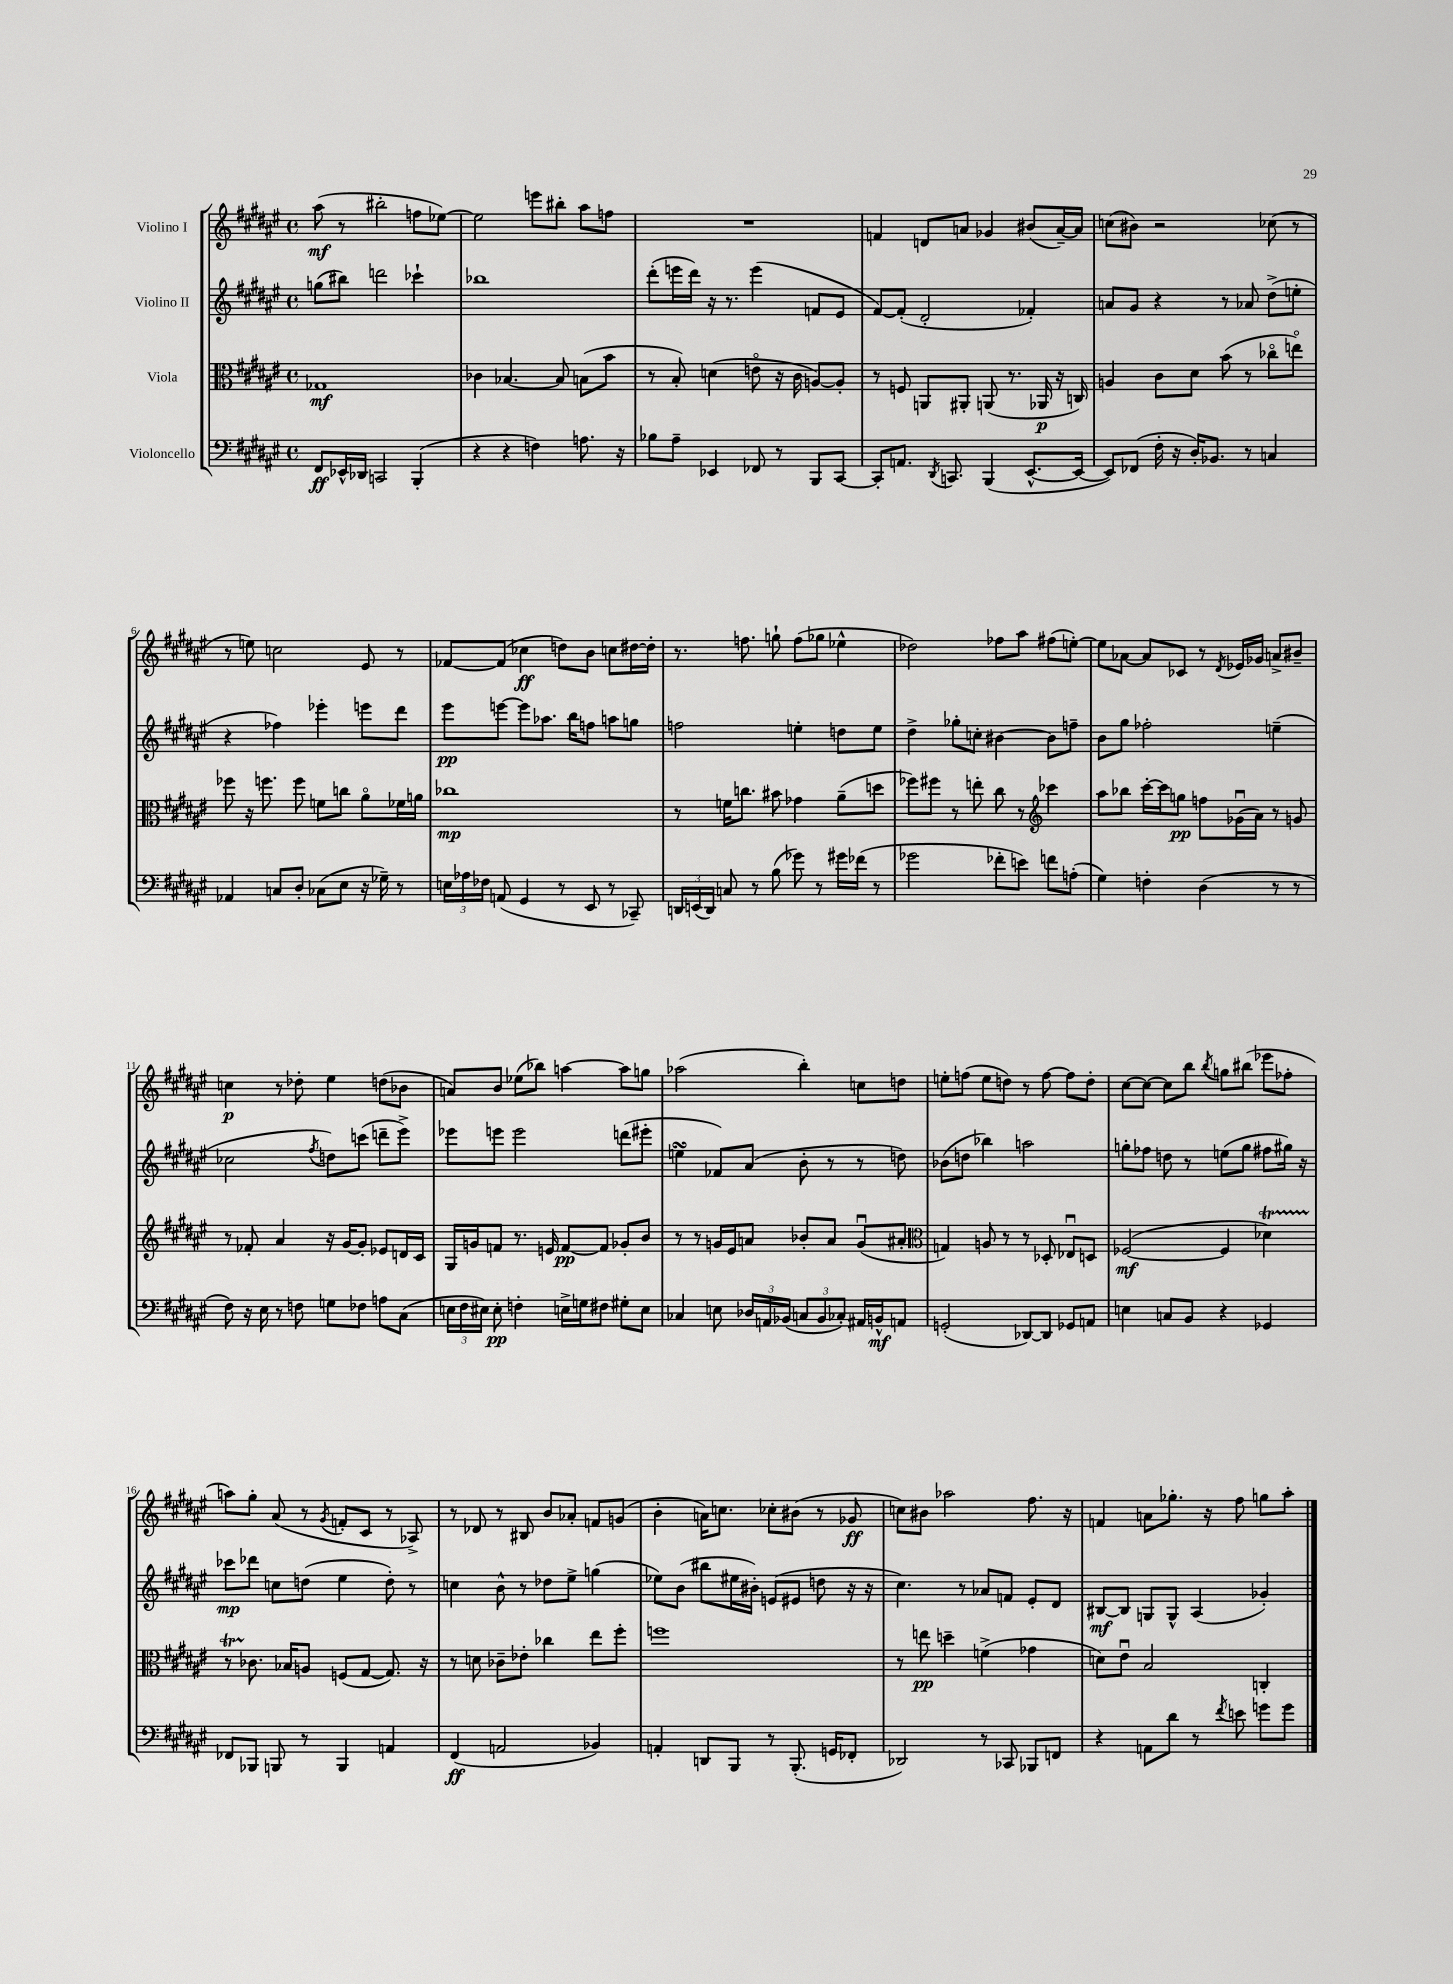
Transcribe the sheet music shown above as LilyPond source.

<<
\new StaffGroup <<
\new Staff = "s0" \with { instrumentName = "Violino I" } {
    \clef treble \key fis \major \defaultTimeSignature \time 4/4
    \autoBeamOff ais''8\mf( r8 bis''2-. f''8[ ees''8]~) |
    ees''2 e'''8[ bis''8]-. ais''8[ f''8] |
    R1 |
    f'4 d'8[ a'8] ges'4 bis'8[( a'16~--) a'16] |
    c''8[( bis'8]) r2 ces''8( r8 |
    r8 e''8) c''2 eis'8 r8 |
    fes'8[~ fes'8]( ces''4\ff d''8[) b'8] c''8[ dis''16~ dis''16]-. |
    r8. f''8. g''8-! f''8[( ges''8] ees''4-^ |
    des''2) fes''8[ ais''8] fis''8[( e''8]~-.) |
    e''8[ aes'8]~ aes'8[ ces'8] r8 \acciaccatura { dis'8 } ees'16[ ges'16] a'8[-> bis'8]-- |
    c''4\p r8 des''8-. eis''4 d''8[( bes'8] |
    a'8[) b'8] ees''8[( bes''8]) a''4~ a''8[ g''8] |
    aes''2( b''4-.) c''8[ d''8] |
    e''8[-. f''8]( e''8[ d''8]) r8 f''8~ f''8[ d''8]-. |
    cis''8[~ cis''8]~ cis''8[ b''8] \acciaccatura { b''8 } g''8[ bis''8]( ees'''8[ fes''8]-. |
    a''8[) gis''8]-. ais'8( r8 \acciaccatura { gis'8 } f'8[-. cis'8] r8 aes8->) |
    r8 des'8 r8 bis8 b'8[ aes'8]-. f'8[ g'8]( |
    b'4-. a'16[) c''8.] ces''8[-. bis'8]( r8 ges'8\ff |
    c''8[) bis'8] aes''2 fis''8. r16 |
    f'4 a'8[ ges''8.]-. r16 fis''8 g''8[ ais''8]-. \bar "|." |
}
\new Staff = "s1" \with { instrumentName = "Violino II" } {
    \clef treble \key fis \major \defaultTimeSignature \time 4/4
    \autoBeamOff g''8[( bis''8]) d'''2 ces'''4-! |
    bes''1 |
    dis'''8[-.( e'''16 dis'''16]) r16 r8. e'''4( f'8[ eis'8] |
    fis'8[~) fis'8]-.( dis'2-. fes'4-.) |
    a'8[ gis'8] r4 r8 aes'8 dis''8[->( e''8]-. |
    r4 fes''4) ees'''4-. e'''8[ dis'''8] |
    eis'''8[\pp e'''8]~ e'''8[ aes''8.] b''16[ f''8] a''8[ g''8] |
    f''2 e''4-. d''8[ e''8] |
    dis''4-> ges''8[-. c''8]-. bis'4~ bis'8[ f''8]-- |
    b'8[ gis''8] fes''2-. e''4--( |
    ces''2 \acciaccatura { fis''8 } d''8[) c'''8]( d'''8[-- eis'''8]->) |
    ees'''8[ e'''8] e'''2 d'''8[( eis'''8]-. |
    e''4\turn fes'8[) ais'8]( b'8-. r8 r8 d''8) |
    bes'8[( d''8] bes''4) a''2 |
    g''8[-. fes''8] d''8 r8 e''8[( g''8] fis''8[ gis''16]) r16 |
    ces'''8[\mp des'''8] c''8[ d''8]( eis''4 d''8-.) r8 |
    c''4 b'8-^ r8 des''8[ eis''8]-> g''4( |
    ees''8[) b'8]( bis''8[ eis''16 bis'16]-.) e'8[( eis'8] d''8 r16 r16 |
    cis''4.) r8 aes'8[ f'8] eis'8[-. dis'8] |
    bis8[~\mf bis8] g8[ g8]-^ ais4( ges'4-.) \bar "|." |
}
\new Staff = "s2" \with { instrumentName = "Viola" } {
    \clef alto \key fis \major \defaultTimeSignature \time 4/4
    \autoBeamOff ges1\mf |
    ces'4 bes4.~ bes8 b8[( b'8] |
    r8 b8-.) d'4( e'8\flageolet r16 cis'16 a8[~) a8]-. |
    r8 f8 a,8[ ais,8]-. a,8( r8. aes,16\p r16 c16) |
    a4 cis'8[ dis'8] b'8( r8 ces''8[\flageolet e''8]\flageolet) |
    fes''8 r16 f''8. f''8 f'8[ c''8] ais'8[\flageolet fes'16 a'16] |
    ces''1\mp |
    r8 f'16[ c''8.] bis'8 ges'4 ais'8[--( d''8] |
    fes''8[) fis''8] r8 e''8-. cis''8 r8 \clef treble ces'''4 |
    ais''8[ bes''8] cis'''16[~-. cis'''16 g''8]\pp f''8[ ges'16\downbow( ais'16]) r8 g'8 |
    r8 fes'8-. ais'4 r16 gis'16[~ gis'8]-. ees'8[ d'16 cis'16] |
    gis16[ g'16 f'8] r8. e'16 f'8[~\pp f'8] ges'8[-. b'8] |
    r8 r8 g'16[ eis'16 a'8] bes'8[-. a'8] g'8[\downbow( ais'8]-. |
    \clef alto g4) a8 r8 r8 des8-. ees8[\downbow d8] |
    fes2~\mf( fes4 des'4\startTrillSpan) |
    r8 ces'8.\stopTrillSpan bes16[ a8] f8[( gis8]~ gis8.) r16 |
    r8 d'8 ces'8[-- ees'8]-. ces''4 eis''8[ fis''8]-. |
    f''1 |
    r8 e''8\pp d''4-- f'4->( ges'4 |
    d'8[) eis'8]\downbow b2 c4-. \bar "|." |
}
\new Staff = "s3" \with { instrumentName = "Violoncello" } {
    \clef bass \key fis \major \defaultTimeSignature \time 4/4
    \autoBeamOff fis,8[\ff ees,16-^ des,16] c,2 b,,4-.( |
    r4 r4 f4) a8. r16 |
    bes8[ ais8]-- ees,4 fes,8 r8 b,,8[ cis,8]~ |
    cis,8[-. a,8.] \acciaccatura { dis,8 } c,8. b,,4( eis,8.[~-^ eis,16]~ |
    eis,8[) fes,8]( fis16-. r16 dis16[-.) bes,8.] r8 c4 |
    aes,4 c8[ dis8]-. ces8[( eis8] r16 ges16--) r8 |
    \tuplet 3/2 { e16[ aes16 fes16] } a,8( gis,4 r8 eis,8 r8 ces,8--) |
    \tuplet 3/2 { d,16[ e,16( d,16]) } c8 r8 b8( ges'8) r8 gis'16[ fes'16]( r8 |
    ges'2 fes'8[-. e'8]) f'8[ a8]-.( |
    gis4) f4-. dis4( r8 r8 |
    fis8) r16 eis16 r8 f8 g8[ fes8] a8[ cis8]( |
    \tuplet 3/2 { e16[ fis16 eis16]) } eis8-.\pp f4-. e16[-> g16 fis8] gis8[-. e8] |
    ces4 e8 \tuplet 3/2 { des16[ a,16 bes,16]( } \tuplet 3/2 { c8[ bes,8 ces8]-.) } ais,16[ b,16-^\mf a,8] |
    g,2-.( des,8[~) des,8] ges,8[ a,8] |
    e4 c8[ b,8] r4 ges,4 |
    fes,8[ bes,,8] b,,8 r8 b,,4 a,4 |
    fis,4\ff( a,2 bes,4) |
    a,4-. d,8[ b,,8] r8 b,,8.-.( g,16[ fes,8]-. |
    des,2) r8 ces,8 bes,,8[ f,8] |
    r4 a,8[ dis'8] r8 \acciaccatura { fis'8 } e'8 g'8[ g'8] \bar "|." |
}
>>
>>
